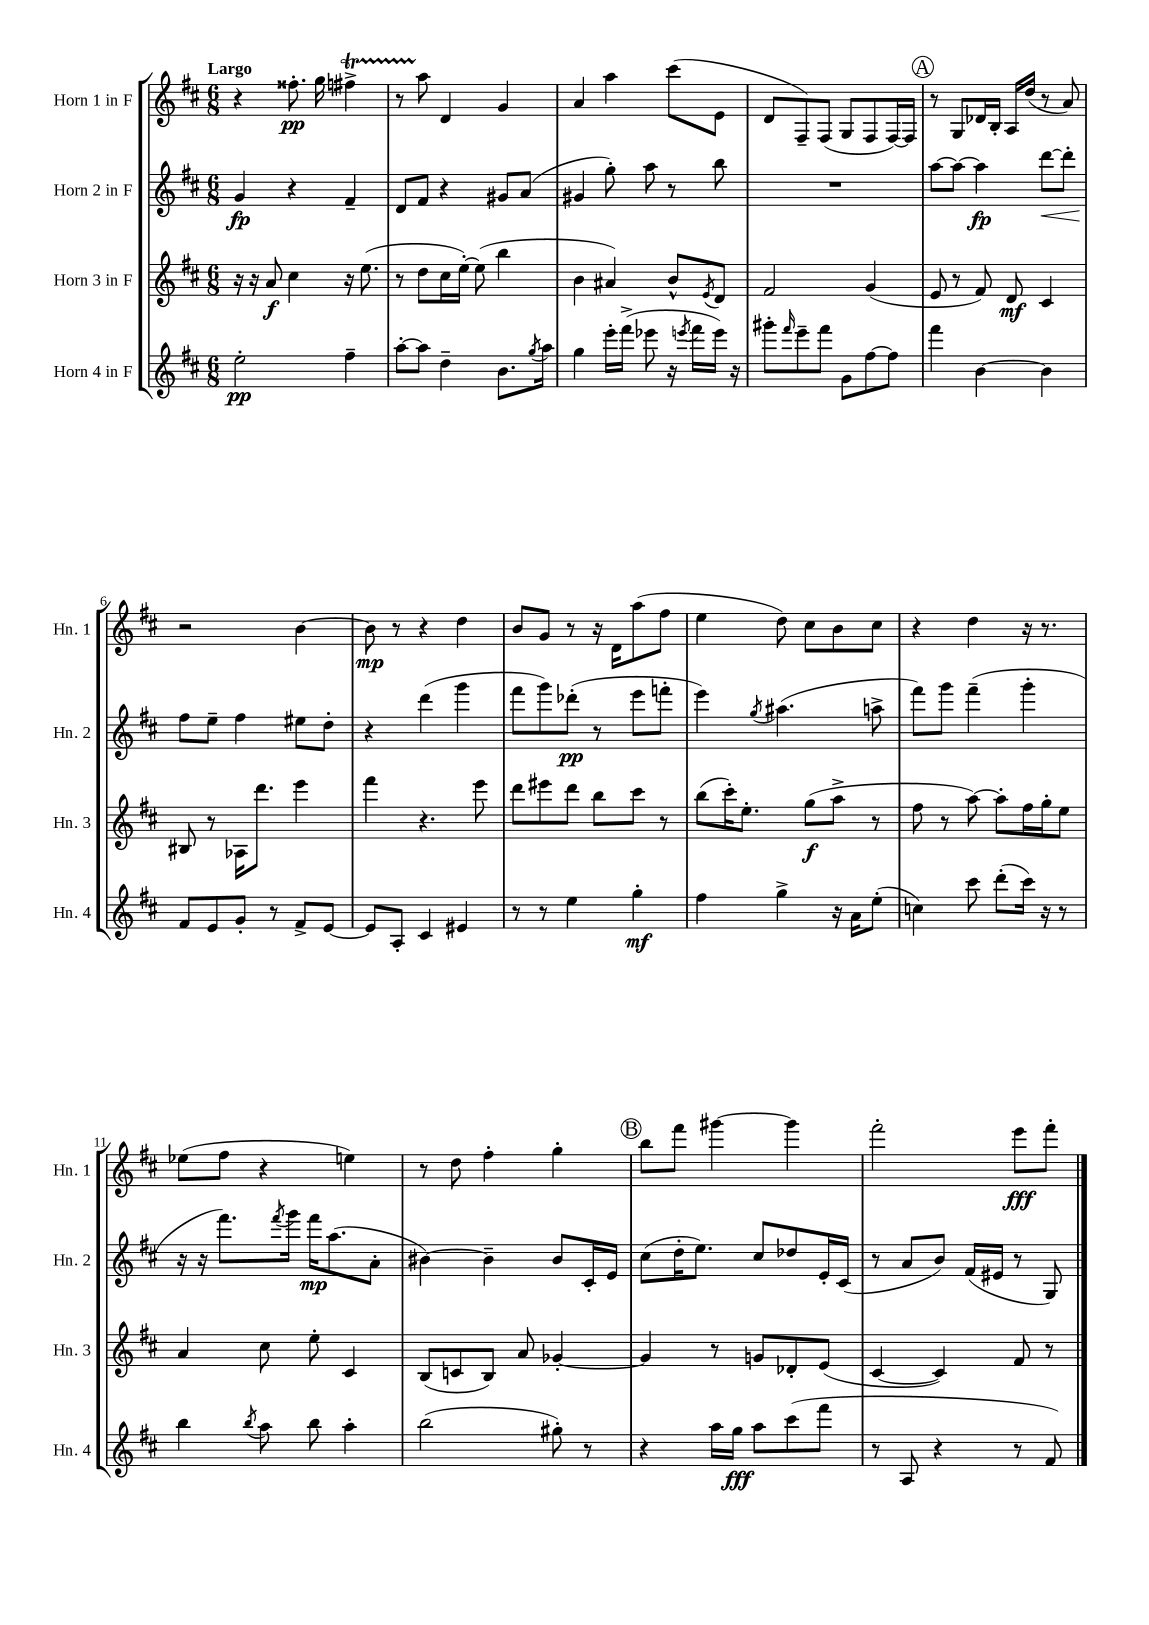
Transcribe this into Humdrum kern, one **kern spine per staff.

**kern	**dynam	**kern	**dynam	**kern	**dynam	**kern	**dynam
*part4	*part4	*part3	*part3	*part2	*part2	*part1	*part1
*staff4	*staff4	*staff3	*staff3	*staff2	*staff2	*staff1	*staff1
*I"Horn 4 in F	*	*I"Horn 3 in F	*	*I"Horn 2 in F	*	*I"Horn 1 in F	*
*I'Hn. 4	*	*I'Hn. 3	*	*I'Hn. 2	*	*I'Hn. 1	*
*clefG2	*	*clefG2	*	*clefG2	*	*clefG2	*
*k[f#c#]	*	*k[f#c#]	*	*k[f#c#]	*	*k[f#c#]	*
*M6/8	*	*M6/8	*	*M6/8	*	*M6/8	*
=1	=1	=1	=1	=1	=1	=1	=1
!	!	!	!	!	!	!LO:TX:a:B:t=Largo	!
2ee'\	pp	16r	.	4g/	fp	4r	.
.	.	16r	.	.	.	.	.
.	.	8a/	f	.	.	.	.
.	.	4cc#\	.	4r	.	8.ff##X'\	pp
.	.	.	.	.	.	16gg\	.
4ff#~\	.	16r	.	4f#~/	.	4ff#Xt^\	.
.	.	(8.ee\	.	.	.	.	.
=2	=2	=2	=2	=2	=2	=2	=2
[8aa'\L	.	8r	.	8d/L	.	8r	.
8aa\J]	.	8dd\L	.	8f#/J	.	8aa\	.
4dd~\	.	16cc#\L	.	4r	.	4d/	.
.	.	[16ee'\JJ)	.	.	.	.	.
.	.	(8ee\]	.	.	.	.	.
8.b\L	.	4bb\	.	8g#X/L	.	4g/	.
.	.	.	.	(8a/J	.	.	.
8qgg/	.	.	.	.	.	.	.
16aa\Jk	.	.	.	.	.	.	.
=3	=3	=3	=3	=3	=3	=3	=3
4gg\	.	4b\	.	4g#X/	.	4a/	.
16eee'\LL	.	4a#X/)	.	8gg'\)	.	4aa\	.
(16fff#^\JJ	.	.	.	.	.	.	.
8eee-X\	.	.	.	8aa\	.	.	.
16r	.	8b^^/L	.	8r	.	(8ccc#\L	.
8qeeen/	.	.	.	.	.	.	.
16fff#\LL	.	.	.	.	.	.	.
.	.	8qe/	.	.	.	.	.
16eee\JJ)	.	8d/J	.	8bb\	.	8e\J	.
16r	.	.	.	.	.	.	.
=4	=4	=4	=4	=4	=4	=4	=4
8ggg#X'\L	.	2f#/	.	2.r	.	8d/L	.
16qqfff#/	.	.	.	.	.	.	.
8eee~\	.	.	.	.	.	8F#~/)	.
8fff#\J	.	.	.	.	.	(8F#/J	.
8g\L	.	.	.	.	.	8G/L	.
[8ff#\	.	(4g/	.	.	.	8F#/	.
8ff#\J]	.	.	.	.	.	[16F#/L)	.
.	.	.	.	.	.	16F#/JJ]	.
!!LO:REH:place=s1:t=A
=5	=5	=5	=5	=5	=5	=5	=5
4fff#\	.	8e/	.	[8aa\L	.	8r	.
.	.	8r	.	8aa\J_	.	8G/L	.
[4b\	.	8f#/)	.	4aa\]	fp	16d-X/L	.
.	.	.	.	.	.	16B'/JJ	.
.	.	8d/	mf	.	.	16A/LL	.
.	.	.	.	.	.	(16dd/JJ	.
!	!	!	!	!	!LO:HP:b	!	!
4b\]	.	4c#/	.	[8ddd\L	<	8r	.
.	.	.	.	8ddd'\J]	.	8a/)	.
!!LO:LB:g=z
=6	=6	=6	=6	=6	=6	=6	=6
8f#/L	.	8B#X/	.	8ff#\L	.	2r	.
8e/	.	8r	.	8ee~\J	[	.	.
8g'/J	.	16A-X\KL	.	4ff#\	.	.	.
.	.	8.ddd\J	.	.	.	.	.
8r	.	.	.	.	.	.	.
8f#^/L	.	4eee\	.	8ee#X\L	.	[4b\	.
[8e/J	.	.	.	8dd'\J	.	.	.
=7	=7	=7	=7	=7	=7	=7	=7
8e/L]	.	4fff#\	.	4r	.	8b\]	mp
8A'/J	.	.	.	.	.	8r	.
4c#/	.	4.r	.	(4ddd\	.	4r	.
4e#X/	.	.	.	4ggg\	.	4dd\	.
.	.	8eee\	.	.	.	.	.
=8	=8	=8	=8	=8	=8	=8	=8
8r	.	8ddd\L	.	8fff#\L	.	8b/L	.
8r	.	8eee#X\	.	8ggg\)	.	8g/J	.
4ee\	.	8ddd\J	.	(8ddd-X'\J	pp	8r	.
.	.	8bb\L	.	8r	.	16r	.
.	.	.	.	.	.	16d\KL	.
4gg'\	mf	8ccc#\J	.	8eee\L	.	(8aa\	.
.	.	8r	.	8fffn'\J	.	8ff#\J	.
=9	=9	=9	=9	=9	=9	=9	=9
4ff#\	.	(8bb\L	.	4eee\)	.	4ee\	.
.	.	16ccc#'\K)	.	.	.	.	.
.	.	8.ee'\J	.	.	.	.	.
.	.	.	.	8qgg/	.	.	.
4gg^\	.	.	.	(4.aa#X\	.	8dd\)	.
.	.	(8gg\L	f	.	.	8cc#\L	.
16r	.	8aa^\J	.	.	.	8b\	.
16a\KL	.	.	.	.	.	.	.
(8ee'\J	.	8r	.	8aan^\	.	8cc#\J	.
=10	=10	=10	=10	=10	=10	=10	=10
4ccn\)	.	8ff#\	.	8fff#\L)	.	4r	.
.	.	8r	.	8ggg\J	.	.	.
8ccc#\	.	[8aa\)	.	(4fff#~\	.	4dd\	.
(8ddd'\L	.	8aa'\L]	.	.	.	.	.
16ccc#\Jk)	.	16ff#\L	.	4ggg'\	.	16r	.
16r	.	16gg'\J	.	.	.	8.r	.
8r	.	8ee\J	.	.	.	.	.
!!LO:LB:g=z
=11	=11	=11	=11	=11	=11	=11	=11
4bb\	.	4a/	.	16r	.	(8ee-X\L	.
.	.	.	.	16r	.	.	.
.	.	.	.	8.fff#\L)	.	8ff#\J	.
8qbb/	.	.	.	.	.	.	.
8aa\	.	8cc#\	.	.	.	4r	.
.	.	.	.	8qfff#/	.	.	.
.	.	.	.	16ggg\Jk	.	.	.
8bb\	.	8ee'\	.	16fff#\KL	mp	.	.
.	.	.	.	(8.aa\	.	.	.
4aa'\	.	4c#/	.	.	.	4een\)	.
.	.	.	.	8a'\J	.	.	.
=12	=12	=12	=12	=12	=12	=12	=12
(2bb\	.	(8B/L	.	[4b#X\)	.	8r	.
.	.	8cn/	.	.	.	8dd\	.
.	.	8B/J)	.	4b#~\]	.	4ff#'\	.
.	.	8a/	.	.	.	.	.
8gg#X'\)	.	[4g-X'/	.	8b#/L	.	4gg'\	.
8r	.	.	.	16c#'/L	.	.	.
.	.	.	.	16e/JJ	.	.	.
!!LO:REH:place=s1:t=B
=13	=13	=13	=13	=13	=13	=13	=13
4r	.	4g-/]	.	(8cc#\L	.	8bb\L	.
.	.	.	.	16dd'\K	.	8fff#\J	.
.	.	.	.	8.ee\J)	.	.	.
16aa\LL	.	8r	.	.	.	[4ggg#X\	.
16gg\JJ	fff	.	.	.	.	.	.
8aa\L	.	8gn/L	.	8cc#/L	.	.	.
(8ccc#\	.	8d-X'/	.	8dd-X/	.	4ggg#\]	.
8fff#\J	.	(8e/J	.	16e'/L	.	.	.
.	.	.	.	(16c#/JJ	.	.	.
=14	=14	=14	=14	=14	=14	=14	=14
8r	.	[4c#/	.	8r	.	2fff#'\	.
8A/	.	.	.	8a/L	.	.	.
4r	.	4c#/])	.	8b/J)	.	.	.
.	.	.	.	(16f#/LL	.	.	.
.	.	.	.	16e#X/JJ	.	.	.
8r	.	8f#/	.	8r	.	8eee\L	fff
8f#/)	.	8r	.	8G/)	.	8fff#'\J	.
==	==	==	==	==	==	==	==
*-	*-	*-	*-	*-	*-	*-	*-
